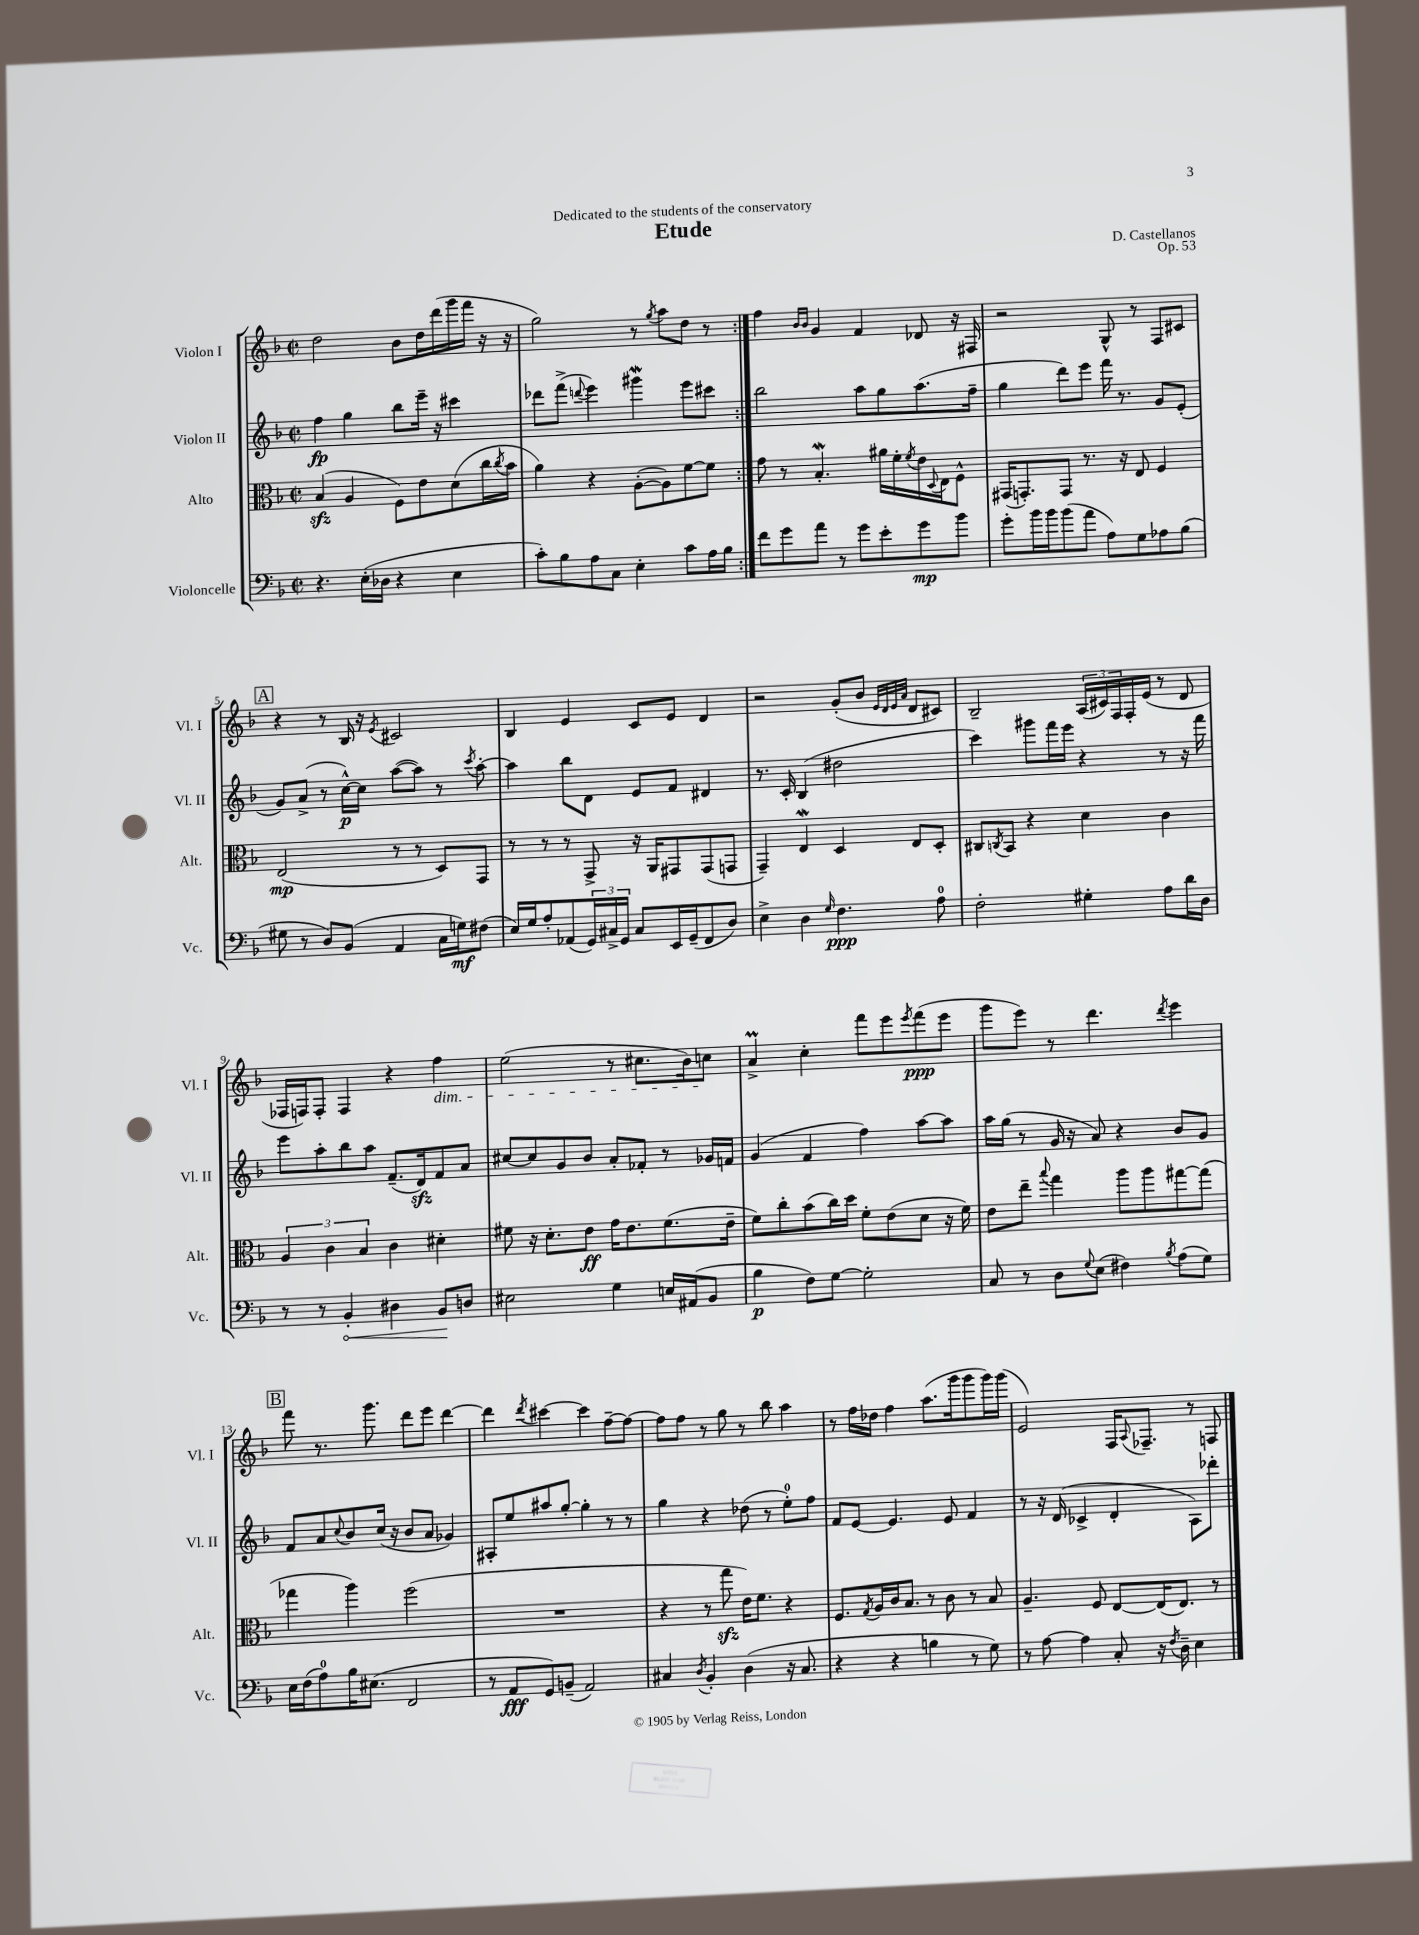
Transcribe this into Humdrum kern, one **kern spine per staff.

**kern	**dynam	**kern	**dynam	**kern	**dynam	**kern	**dynam
*part4	*part4	*part3	*part3	*part2	*part2	*part1	*part1
*staff4	*staff4	*staff3	*staff3	*staff2	*staff2	*staff1	*staff1
*I"Violoncelle	*	*I"Alto	*	*I"Violon II	*	*I"Violon I	*
*I'Vc.	*	*I'Alt.	*	*I'Vl. II	*	*I'Vl. I	*
*clefF4	*	*clefC3	*	*clefG2	*	*clefG2	*
*k[b-]	*	*k[b-]	*	*k[b-]	*	*k[b-]	*
*M2/2	*	*M2/2	*	*M2/2	*	*M2/2	*
*met(c|)	*	*met(c|)	*	*met(c|)	*	*met(c|)	*
=1	=1	=1	=1	=1	=1	=1	=1
4.r	.	(4B-zz/	.	4ff\	fp	2dd\	.
.	.	4A/	.	4gg\	.	.	.
(16E'\LL	.	.	.	.	.	.	.
16D-X\JJ	.	.	.	.	.	.	.
4r	.	8F\L)	.	8bb-\L	.	8b-\L	.
.	.	8e\	.	16eee~\Jk	.	16dd\L	.
.	.	.	.	16r	.	(16ddd\	.
4E\	.	(8d\	.	4ccc#X\	.	16ggg\	.
.	.	.	.	.	.	16fff\JJ	.
.	.	16cc\L	.	.	.	16r	.
.	.	8qcc/	.	.	.	.	.
.	.	16b-\JJ	.	.	.	16r	.
=2	=2	=2	=2	=2	=2	=2	=2
8c'\L)	.	4a\)	.	8ddd-X\L	.	2gg\)	.
8B-\	.	.	.	(8fff^\J	.	.	.
.	.	.	.	8qqdddn/	.	.	.
8A\	.	4r	.	4eee\)	.	.	.
8C\J	.	.	.	.	.	.	.
4E'\	.	([8A'\L	.	4ggg#XW\	.	8r	.
.	.	.	.	.	.	8qgg/	.
.	.	8A\])	.	.	.	8aa\L	.
8c\L	.	[8f\	.	8eee\L	.	8dd\J	.
16A\L	.	8f\J]	.	8ccc#X\J	.	8r	.
16B-\JJ	.	.	.	.	.	.	.
=3:|!	=3:|!	=3:|!	=3:|!	=3:|!	=3:|!	=3:|!	=3:|!
8f\L	.	8g\	.	2bb-\	.	4ff\	.
8g\	.	8r	.	.	.	.	.
.	.	.	.	.	.	16qqb-/LL	.
.	.	.	.	.	.	16qqb-/JJ	.
8a\J	.	4.B-w'/	.	.	.	4g/	.
8r	.	.	.	.	.	.	.
8g\L	.	.	.	8aa\L	.	4f/	.
8e'\	.	16a#X\LL	.	8gg\	.	.	.
.	.	16f'\	.	.	.	.	.
.	.	8qf/	.	.	.	.	.
8g\	mp	16e\	.	(8.aa\	.	8d-X/	.
.	.	8qqD/	.	.	.	.	.
.	.	16E\J	.	.	.	.	.
8b-\J	.	8F^^\J	.	.	.	16r	.
.	.	.	.	16ff~\Jk	.	16F#X/	.
=4	=4	=4	=4	=4	=4	=4	=4
8g'\L	.	(16GG#X/KL	.	4gg\	.	2r	.
.	.	8.GGn'/)	.	.	.	.	.
16b-\L	.	.	.	.	.	.	.
16b-\J	.	.	.	.	.	.	.
(8b-\	.	8GG/J	.	8ddd\L)	.	.	.
8a\J	.	8.r	.	8eee\J	.	.	.
8A\L)	.	.	.	16fff\	.	8G^^/	.
.	.	16r	.	8.r	.	.	.
8G\	.	8E/	.	.	.	8r	.
8A-X\	.	4F/	.	8g/L	.	8F/L	.
(8B-\J	.	.	.	(8e'/J	.	8c#X/J	.
!!LO:LB:g=z
!!LO:REH:place=s1:t=A
=5	=5	=5	=5	=5	=5	=5	=5
8G#X\	.	(2E/	mp	8g/L)	.	4r	.
8r	.	.	.	(8a^/J	.	.	.
8D/L)	.	.	.	8r	.	8r	.
(8BB-/J	.	.	.	[16cc^^\LL)	p	16B-/	.
.	.	.	.	16cc\JJ]	.	16r	.
.	.	.	.	.	.	8qe/	.
4AA/	.	8r	.	([8aa\L	.	2c#X/	.
.	.	8r	.	8aa\J])	.	.	.
16C\LL	.	8D/L)	.	8r	.	.	.
16Gn\J)	mf	.	.	.	.	.	.
.	.	.	.	8qccc/	.	.	.
(8F#X\J	.	8GG/J	.	[8aa'\	.	.	.
=6	=6	=6	=6	=6	=6	=6	=6
16E/LL)	.	8r	.	4aa\]	.	4B-/	.
16G/J	.	.	.	.	.	.	.
8A'/	.	8r	.	.	.	.	.
(8AA-X/	.	8r	.	8bb-\L	.	4e/	.
24GG/L)	.	8GG^/	.	8d\J	.	.	.
24C#X^/	.	.	.	.	.	.	.
24GG/JJ	.	.	.	.	.	.	.
8C#/L	.	16r	.	8e/L	.	8c/L	.
.	.	16AA/KL	.	.	.	.	.
16EE/L	.	8GG#X/	.	8f/J	.	8e/J	.
(16GG~/J	.	.	.	.	.	.	.
8FF/	.	(8GG#/	.	4d#X/	.	4d/	.
8D/J)	.	8GGn/J	.	.	.	.	.
=7	=7	=7	=7	=7	=7	=7	=7
4E^\	.	4GG~/)	.	8.r	.	2r	.
.	.	.	.	16c'/	.	.	.
4D\	.	4EW/	.	(4B-/	.	.	.
16qqG/	.	.	.	.	.	.	.
4.F\	ppp	4D/	.	2dd#X\	.	(8g'/L	.
.	.	.	.	.	.	8b-/J	.
.	.	.	.	.	.	32qqe/LLL	.
.	.	.	.	.	.	32qqd/	.
.	.	.	.	.	.	32qqe/	.
.	.	.	.	.	.	32qqa/JJJ	.
.	.	8E/L	.	.	.	8d/L	.
8A\	.	8D'/J	.	.	.	8c#X/J)	.
=8	=8	=8	=8	=8	=8	=8	=8
2F'\	.	8C#X/L	.	4ccc\)	.	2B-~/	.
.	.	8qCn/	.	.	.	.	.
.	.	8BB-/J	.	.	.	.	.
.	.	4r	.	8ggg#X\L	.	.	.
.	.	.	.	16fff\L	.	.	.
.	.	.	.	16eee\JJ	.	.	.
4G#X'\	.	4d\	.	4r	.	(24A/LL	.
.	.	.	.	.	.	24c#X/)	.
.	.	.	.	.	.	24F/	.
.	.	.	.	.	.	16F'/	.
.	.	.	.	.	.	(16e/JJ	.
8A\L	.	4c\	.	8r	.	8r	.
16d\L	.	.	.	16r	.	8d/	.
16D\JJ	.	.	.	16fff\	.	.	.
!!LO:LB:g=z
=9	=9	=9	=9	=9	=9	=9	=9
8r	.	6A/	.	8eee\L	.	16F-X/LL	.
.	.	.	.	.	.	16Fn/J)	.
8r	.	.	.	8aa'\	.	8F'/J	.
.	.	6c\	.	.	.	.	.
!	!LO:HP:b	!	!	!	!	!	!
4BB-'/	<	.	.	8bb-\	.	4F/	.
.	.	6B-/	.	.	.	.	.
.	.	.	.	8aa\J	.	.	.
4D#X\	.	4c\	.	(8.f~/L	.	4r	.
.	.	.	.	16dzz/k)	.	.	.
!	!	!	!	!	!	!LO:TX:b:i:t=dim.	!
8BB-/L	.	4d#X'\	.	8f/	.	4ff\	.
8Dn/J	[	.	.	8a/J	.	.	.
=10	=10	=10	=10	=10	=10	=10	=10
2E#X\	.	8f#X\	.	[8cc#X/L	.	(2ee\	.
.	.	16r	.	8cc#/]	.	.	.
.	.	8.d'\L	.	.	.	.	.
.	.	.	.	8g/	.	.	.
.	.	8e\J	ff	8b-/J	.	.	.
4G\	.	16g\KL	.	8a'/L	.	8r	.
.	.	8.e\	.	.	.	.	.
.	.	.	.	8f-X'/J	.	8.cc#X\L	.
16En/LL	.	(8.f#\	.	8r	.	.	.
(16AA#X/J	.	.	.	.	.	16b-\k)	.
8BB-/J	.	.	.	16g-X/LL	.	8ccn\J	.
.	.	16e~\Jk	.	16fn/JJ	.	.	.
=11	=11	=11	=11	=11	=11	=11	=11
4B-\	p	8f\L)	.	(4g/	.	4am^/	.
.	.	8cc'\	.	.	.	.	.
8F\L)	.	(8b-\	.	4f/	.	4cc'\	.
[8G\J	.	16cc\L)	.	.	.	.	.
.	.	16dd\JJ	.	.	.	.	.
2G'\]	.	8f'\L	.	4ff\)	.	8fff\L	.
.	.	(8e\	.	.	.	8eee\	.
.	.	.	.	.	.	8qeee/	.
.	.	8d\J	.	[8aa\L	.	(8fff\	ppp
.	.	16r	.	8aa\J]	.	8eee\J	.
.	.	16f\)	.	.	.	.	.
=12	=12	=12	=12	=12	=12	=12	=12
8C/	.	8e\L	.	16aa\LL	.	8ggg\L	.
.	.	.	.	(16gg\JJ	.	.	.
8r	.	8ee~\J	.	8r	.	8eee\J)	.
.	.	8qqbb-/	.	.	.	.	.
8D\L	.	4gg\	.	16g/	.	8r	.
.	.	.	.	16r	.	.	.
8qqG/	.	.	.	.	.	.	.
(8E\J	.	.	.	8a/)	.	4.ddd\	.
4F#X\)	.	8aa\L	.	4r	.	.	.
.	.	8aa\	.	.	.	.	.
8qB-/	.	.	.	.	.	8qddd/	.
(8A\L	.	[8gg#X\	.	8b-/L	.	4eee\	.
8G\J)	.	(8gg#\J]	.	8g/J	.	.	.
!!LO:LB:g=z
!!LO:REH:place=s1:t=B
=13	=13	=13	=13	=13	=13	=13	=13
16E\LL	.	4gg-X\	.	8f/L	.	8fff\	.
(16F\J	.	.	.	.	.	.	.
8A\)	.	.	.	8a/	.	8.r	.
.	.	.	.	8qqcc/	.	.	.
16B-\K	.	4aa\)	.	8b-/	.	.	.
(8.E#X\J	.	.	.	.	.	8.ggg\	.
.	.	.	.	(16cc/Jk	.	.	.
.	.	.	.	16r	.	.	.
2FF/	.	(2ff\	.	8b-/L	.	8ddd\L	.
.	.	.	.	8a/J	.	8eee\J	.
.	.	.	.	4g-X/)	.	[4ddd\	.
=14	=14	=14	=14	=14	=14	=14	=14
8r	.	1r	.	8A#X'/L	.	4ddd\]	.
8AA/L	fff	.	.	8ee/	.	.	.
.	.	.	.	.	.	8qddd/	.
8GG/)	.	.	.	8aa#X/	.	[4ccc#X\	.
(8BBn~/J	.	.	.	[8gg'/J	.	.	.
2AA/)	.	.	.	4gg'\]	.	4ccc#\]	.
.	.	.	.	8r	.	[8ff~\L	.
.	.	.	.	8r	.	8ff\J_	.
=15	=15	=15	=15	=15	=15	=15	=15
4C#X/	.	4r	.	4gg\	.	8ff\L]	.
.	.	.	.	.	.	8ff\J	.
8qD/	.	.	.	.	.	.	.
4BB-'/	.	8r	.	4r	.	8r	.
.	.	8ggzz\	.	.	.	8gg\	.
(4D\	.	16e\KL)	.	(8dd-X\	.	8r	.
.	.	8.f\J	.	.	.	.	.
.	.	.	.	8r	.	8bb-\	.
16r	.	4r	.	8ee'\L)	.	4aa\	.
8.C#/	.	.	.	.	.	.	.
.	.	.	.	8ff\J	.	.	.
=16	=16	=16	=16	=16	=16	=16	=16
4r	.	8.F/L	.	8f/L	.	8r	.
.	.	.	.	[8e/J	.	16ff\LL	.
.	.	8qG/	.	.	.	.	.
.	.	16A/L	.	.	.	16dd-X\JJ	.
4r	.	16c/J	.	4.e/]	.	4ff\	.
.	.	8.B-/J	.	.	.	.	.
4Bn\	.	8r	.	.	.	(8.aa\L	.
.	.	8c\	.	8e/	.	.	.
.	.	.	.	.	.	16ggg\k	.
8r	.	8r	.	4f/	.	8ggg\	.
8G\)	.	8B-/	.	.	.	16ggg\L)	.
.	.	.	.	.	.	(16ggg\JJ	.
=17	=17	=17	=17	=17	=17	=17	=17
8r	.	4.A~/	.	8r	.	2e/)	.
[8A\	.	.	.	16r	.	.	.
.	.	.	.	(16d/	.	.	.
4A\]	.	.	.	4c-X^/	.	.	.
.	.	8F/	.	.	.	.	.
8C'/	.	[8E/L	.	4d'/	.	16F/KL	.
.	.	.	.	.	.	8qqA/	.
.	.	.	.	.	.	8.F-X~/J	.
16r	.	(16E/K]	.	.	.	.	.
8qF/	.	.	.	.	.	.	.
16D~\	.	8.E/J)	.	.	.	.	.
4E\	.	.	.	8A\L)	.	8r	.
.	.	8r	.	8ddd-X'\J	.	8Fn/	.
==	==	==	==	==	==	==	==
*-	*-	*-	*-	*-	*-	*-	*-
